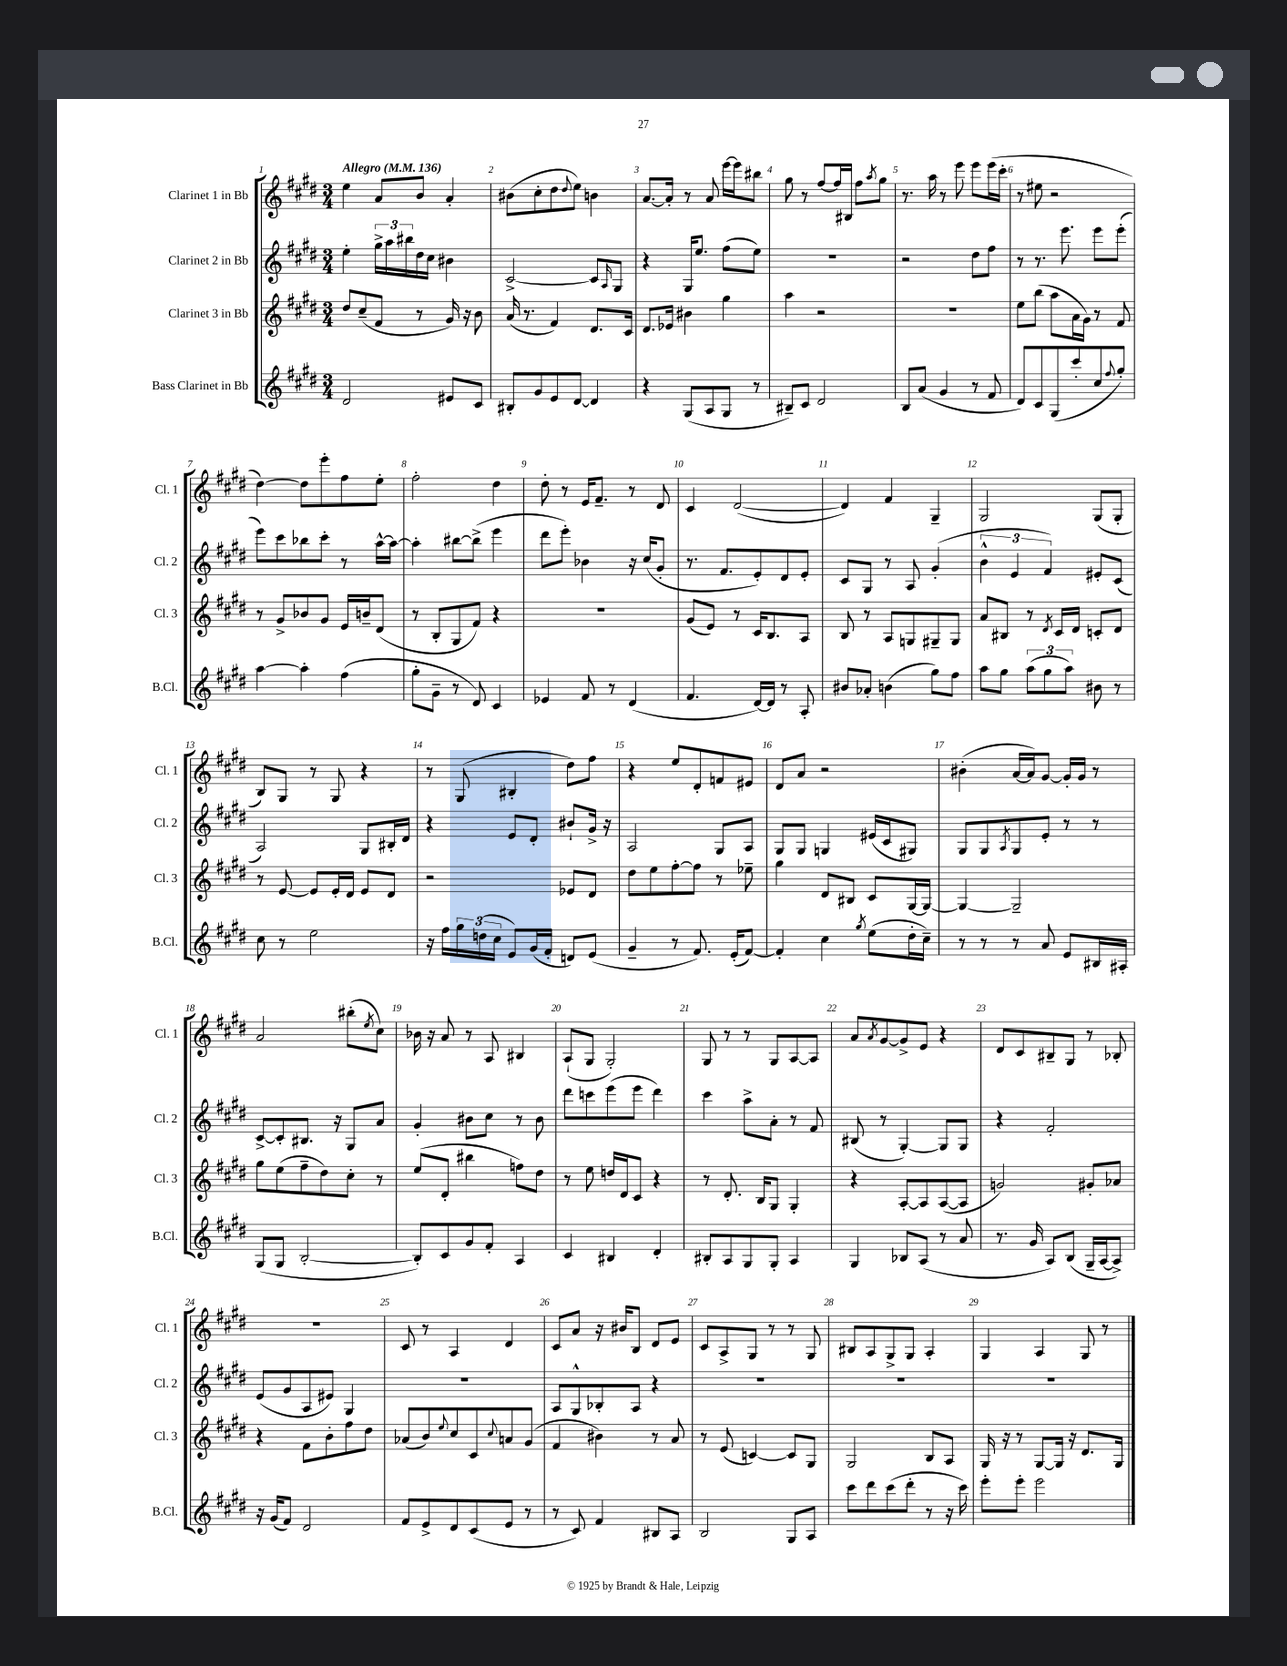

**kern	**kern	**kern	**kern
*staff4	*staff3	*staff2	*staff1
*clefG2	*clefG2	*clefG2	*clefG2
*k[f#c#g#d#]	*k[f#c#g#d#]	*k[f#c#g#d#]	*k[f#c#g#d#]
*M3/4	*M3/4	*M3/4	*M3/4
*MM136	*MM136	*MM136	*MM136
2d#	8dd#	4ee'	4ee
.	(8cc#~	.	.
.	8f#	24gg#^	8a
.	.	24aa	.
.	.	24bb#	.
.	8r	16dd#	8b
.	.	16cc#	.
8e#	16g#)	4b#	4a'
.	16r	.	.
8c#	8b	.	.
=	=	=	=
8B#'	(16a	[2c#^	(8b#
.	8.r	.	.
8g#	.	.	8cc#'
8e	4f#)	.	8dd#
.	.	.	8qqdd#
[8d#	.	.	8ee)
4d#]	8.d#	8c#]	4b
.	.	16qqA	.
.	.	8G#	.
.	16c#	.	.
=	=	=	=
4r	8.d#	4r	[8.a
.	16e-	.	16a']
(8G#	4b#	16G#	8r
.	.	8.ee	.
8A	.	.	8a
8G#	4gg#	(8ff#	[16eee
.	.	.	16eee]
8r	.	8ee)	8bb#
=	=	=	=
8B#~)	4aa	2.r	8gg#
8c#	.	.	8r
2d#	2r	.	[8ff#
.	.	.	16ff#]
.	.	.	16B#
.	.	.	8ff#
.	.	.	8qaa
.	.	.	8gg#
=	=	=	=
8B	2.r	2r	8.r
(8a	.	.	.
.	.	.	16aa
4g#	.	.	8r
.	.	.	8eee
8r	.	8dd#	8eee
8f#	.	8ff#	(16eee
.	.	.	16ccc#'
=	=	=	=
8d#)	8ee	8r	8r
8c#	(8bb	8.r	8ee#
(8G#	8aa	.	2r
.	.	8.eee	.
8ccc#'	16a	.	.
.	16g#)	.	.
8cc#	8r	8eee	.
8qqff#	.	.	.
8gg#')	8f#	(8eee'	.
=	=	=	=
[4aa	8r	8eee)	[4dd#)
.	8g#^	8ccc#	.
4aa']	8b-	8bb-	8dd#]
.	8g#	8ccc#'	8eee'
(4ff#	16e	8r	8ff#
.	16b~	.	.
.	(8d#	[16aa^^	8ee'
.	.	16aa_	.
=	=	=	=
8gg#'	8r	4aa']	2ff#'
8g#~	8B'	.	.
8r	8G#	[8bb#	.
8d#)	8f#)	(8bb#^]	.
4c#	4r	4eee	4dd#
=	=	=	=
4e-	2.r	8ddd#	8dd#'
.	.	8eee')	8r
8f#	.	4b-	16e
.	.	.	8.f#~
8r	.	.	.
(4d#	.	16r	8r
.	.	(16cc#	.
.	.	8g#'	8d#
=	=	=	=
4.f#	(8g#	8.r	4c#
.	8e)	.	.
.	.	8.f#	.
.	8r	.	([2d#
[16d#)	16c#	8e')	.
16d#]	8.B	.	.
8r	.	8d#	.
8A'	8A	8e'	.
=	=	=	=
8b#	8B	8c#	4d#])
8a-'	8r	8G#	.
(4b	8A	8r	4f#
.	8G	8A	.
8gg#)	8G#~	(4g#'	4G#~
8ff#	8G#	.	.
=	=	=	=
8aa	8a	6b^^	2G#
8gg#	8B#	.	.
.	.	6e	.
(12aa	8r	.	.
12gg#	.	6f#)	.
.	8qd#	.	.
.	16c#	.	.
12aa)	.	.	.
.	16d#	.	.
8b#	8c'	8e#'	(8G#
8r	8d#	(8c#	8G#'
=	=	=	=
8cc#	8r	2A)	8B)
8r	[8e	.	8G#
2ee	8e]	.	8r
.	16e'	.	8G#
.	16d#	.	.
.	8e	8G#	4r
.	8d#	16B#'	.
.	.	16d#	.
=	=	=	=
16r	2r	4r	8r
16ff#	.	.	.
24gg#	.	.	(8G#
(24dd	.	.	.
24cc#	.	.	.
8e)	.	8e	4B#'
(16g#	.	8d#'	.
16f#'	.	.	.
8d)	8e-	8b#`	8dd#)
(8e	8d#	16g#^	8ff#
.	.	16r	.
=	=	=	=
4g#~	8dd#	2A	4r
.	8ee	.	.
8r	[8ff#'	.	8ee
8.f#)	8ff#]	.	8d#'
.	8r	8G#	8f
(16e'	.	.	.
[8f#)	8ee-~	8A	8e#
=	=	=	=
4f#']	4gg#	8G#	8d#
.	.	8G#	8a
4cc#	8d#	4G	2r
.	8B#	.	.
8qgg#	.	.	.
(8ee	8c#	(16e#	.
.	.	16c#	.
16dd#'	[16G#	8G#)	.
16cc#~)	16G#_	.	.
=	=	=	=
8r	4G#_	8G#	(4b#'
8r	.	8G#	.
.	.	8qA	.
8r	2G#~]	8G#	[16a
.	.	.	16a])
8a	.	8e'	[8g#
8e	.	8r	16g#']
.	.	.	16g#
16B#	.	8r	8r
16A#'	.	.	.
=	=	=	=
(8G#	8gg#	[8c#^	2a
8G#	(8ee	8c#']	.
[2B'	8ff#~	8.B#	.
.	8dd#)	.	.
.	.	16r	.
.	8cc#'	8G#	(8bb#'
.	.	.	8qee
.	8r	8a	8cc#)
=	=	=	=
8B'])	(8ee	4g#'	16b-
.	.	.	16r
8c#	8d#'	.	8a
8g#	4bb#	8b#	8r
8f#'	.	8cc#	8A
4A	8ff)	8r	4B#
.	8dd#	8b#	.
=	=	=	=
4c#	8r	8ddd#	(8A`
.	8ee	8ccc	8G#
4B#	16dd	(8eee	2G#')
.	16d#	.	.
.	8c#	8eee	.
4d#'	4r	4ddd#)	.
=	=	=	=
8B#'	8r	4ccc#	8G#
8A	8.d#'	.	8r
8G#	.	8aa^	8r
.	16B	.	.
8G#'	8G#	8a'	8G#
4A	4G#'	8r	[8A
.	.	8f#	8A]
=	=	=	=
4G#	4r	(8B#	8a
.	.	.	8qa
.	.	8r	[8g#
8B-	[8A'	[4G#')	8g#^]
(8A	8A]	.	8e
8r	([8A	8G#]	4r
8a	8A]	8G#	.
=	=	=	=
8.r	2g)	4r	8d#
.	.	.	8c#
16g#	.	.	.
8A)	.	2f#'	8B#~
(8B	.	.	8G#
16G#~	8g#'	.	8r
[16A	.	.	.
8A^])	8a-	.	8B-'
=	=	=	=
16r	4r	(8e	2.r
(16g#	.	.	.
8f#)	.	8g#	.
2d#	8f#	8A	.
.	8b'	8e#)	.
.	8ff#	4G#	.
.	8dd#	.	.
=	=	=	=
8f#	(8a-	2.r	8c#
8e^	8b)	.	8r
.	8qqee	.	.
8d#	8cc#	.	4A
(8c#	8c#	.	.
.	8qqcc#	.	.
8e	8a	.	4d#
8r	(8g#	.	.
=	=	=	=
8r	4f#	8A	8c#
8c#)	.	8G#^^	8a
4f#	4b#)	8B-'	16r
.	.	.	16b#
.	.	8A	8B
8B#	8r	4r	8d#
8A	8a	.	8e
=	=	=	=
2B	8r	2.r	8c#
.	(8e	.	8A^
.	[4c)	.	8G#
.	.	.	8r
8G#	8c]	.	8r
8A	8G#	.	8G#
=	=	=	=
8ccc#	2G#	2.r	8B#
8ddd#	.	.	8A
(8ccc#	.	.	8G#^
8ddd#'	.	.	8G#
8r	8B	.	4A'
16r	8A	.	.
16ccc#)	.	.	.
=	=	=	=
8eee'	16G#	2.r	4G#
.	16r	.	.
8eee'	8r	.	.
2eee	[8G#	.	4A
.	16G#]	.	.
.	16r	.	.
.	8.d#	.	8G#
.	.	.	8r
.	16G#	.	.
==	==	==	==
*-	*-	*-	*-
